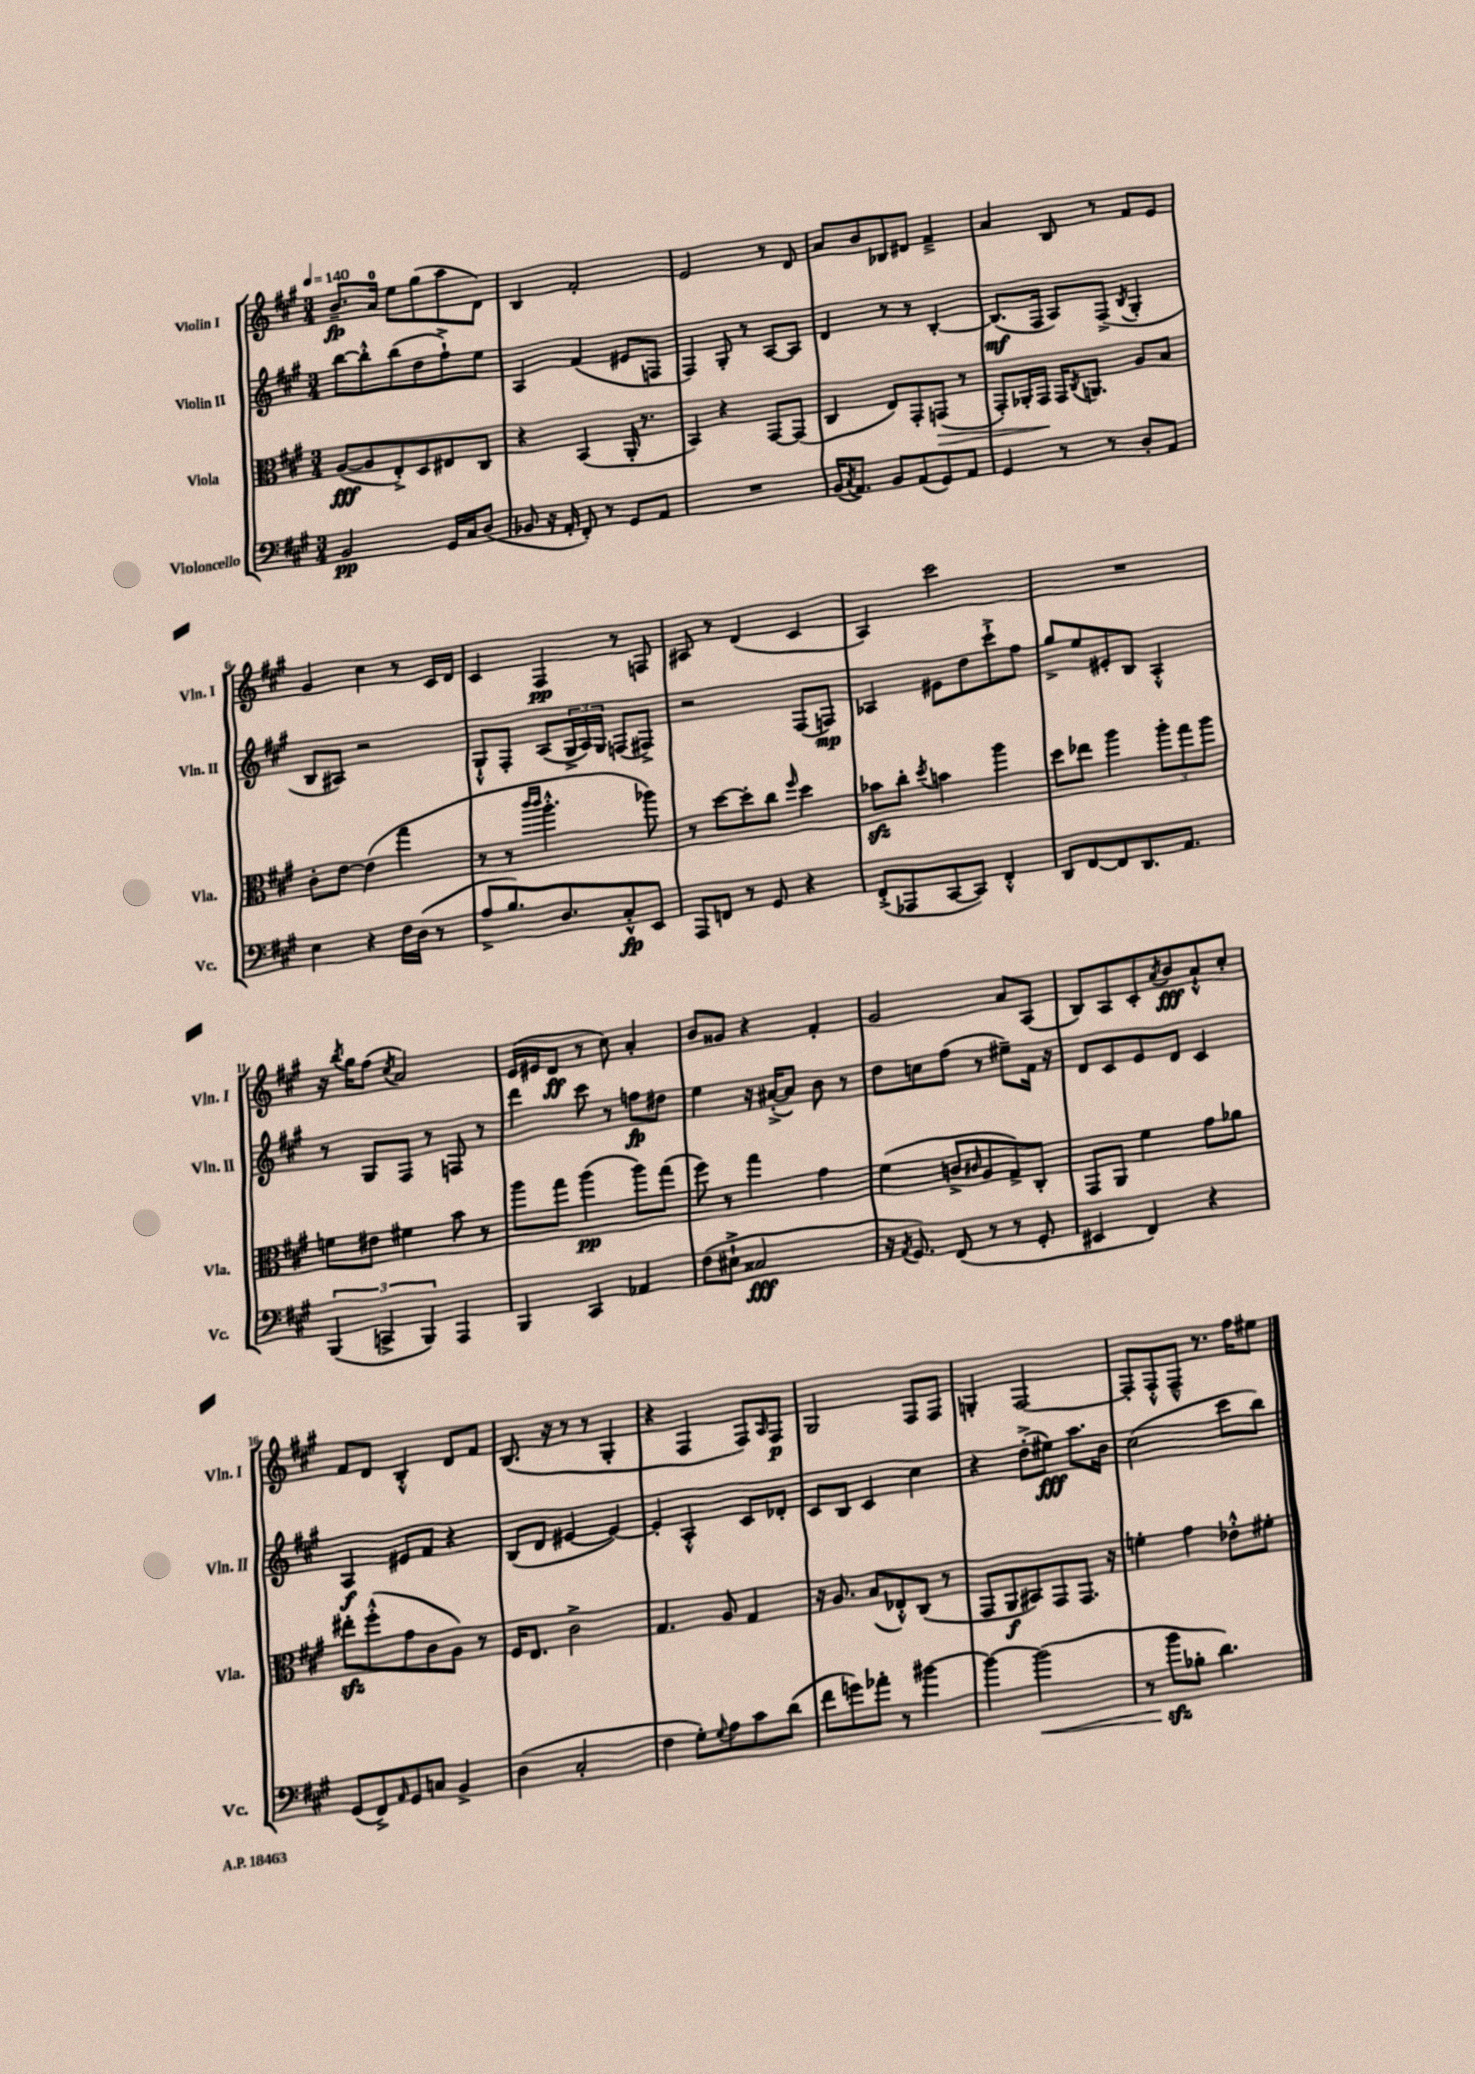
<<
\new StaffGroup <<
\new Staff = "s0" \with { instrumentName = "Violin I" shortInstrumentName = "Vln. I" } {
    \clef treble \key a \major \numericTimeSignature \time 3/4 \tempo 4 = 140
    b'8.--\fp a'16-0 e''8 gis''8( a''8 d'8) |
    b4 fis'2-. |
    e'2 r8 d'8 |
    a'8 b'8 bes8 dis'8 fis'4---> |
    a'4 b8 r8 fis'8 e'8 |
    gis'4 cis''4 r8 cis'16 d'16 |
    cis'4 fis4\pp r8 f8 |
    ais8 r8 d'4( cis'4 |
    a4) cis'''2 |
    R2. |
    r16 \acciaccatura { b''8 } gis''16 fis''8( \acciaccatura { cis''8 } a'2) |
    e'16( eis'16 d'8\ff r8 cis''8) a'4-. |
    b'8 gisis'8 r4 fis'4-. |
    gis'2 a'8 a8( |
    b8) a8 cis'8-. \acciaccatura { a'8 } b'8\fff a'8-!-^ cis''8-. |
    fis'8 d'8 b4-.-^ d'8 fis'8 |
    b8.( r16 r8 r8 gis4-. |
    r4 fis4 fis8) \grace { a16 } fis8\p |
    gis2 fis8 fis8 |
    g4-. fis2~ |
    fis8-. fis8-.-^ fis8---^ r8. fis''16 eis''8 \bar "|." |
}
\new Staff = "s1" \with { instrumentName = "Violin II" shortInstrumentName = "Vln. II" } {
    \clef treble \key a \major \numericTimeSignature \time 3/4
    b''8~ b''8-.-^ b''8( d''8 fis''8-!->) e''8 |
    a4 fis'4( eis'8 f8 |
    fis4) gis8-. r8 a8~ a8 |
    d'4 r8 r8 b4~-. |
    b8.\mf( fis16 a8) fis8->( \acciaccatura { b8 } gis4-. |
    b8 ais8) r2 |
    gis8-!-^ fis8-. a8( \tuplet 3/2 { gis16-> a16) gis16 } f8( fis8->) |
    r2 fis8( f8\mp) |
    aes4 eis'8 d''8 cis'''8-!-> fis''8 |
    gis''8-> e''8 eis'8-. b8 a4-.-^ |
    r8 gis8 fis8 r8 f8 r8 |
    d'''4 cis'''8 r8 f''8\fp dis''8 |
    e''4 r16 ais'16~-.->( ais'8) b'8 r8 |
    d''8 c''8 fis''8( r8 eis''8--) fis'16 r16 |
    d'8 cis'8 e'8 d'8 cis'4 |
    a4\f eis'8 fis'8 r4 |
    b8( d'8 eis'4~ eis'4~) |
    eis'4-. a4-.-^ cis'8 des'8-. |
    cis'8 b8 cis'4 cis''4 |
    r4 d''8-.->( eis''8\fff) a''8. b'16 |
    cis''2( cis'''8 b''8) \bar "|." |
}
\new Staff = "s2" \with { instrumentName = "Viola" shortInstrumentName = "Vla." } {
    \clef alto \key a \major \numericTimeSignature \time 3/4
    a8~\fff( a8 e8-.->) d8 eis8 cis8 |
    r4 b,4( a,16-. r8. |
    b,4) r4 gis,8~ gis,8( |
    cis4 e8) gis,8-. g,8\>( r8 |
    gis,8-.) aes,16-. gis,16\! gis,16 \acciaccatura { cis8 } a,8. a8 b8 |
    cis'8-. e'8~ e'4( gis''4 |
    r8 r8 \grace { cis'''16 cis'''16 } a''4.-.-^ aes''8) |
    r8 d''8~ d''8-. cis''8 \grace { fis''16 } d''4 |
    bes'8\sfz cis''8-. \acciaccatura { d''8 } b'4 a''4 |
    d''8 ees''8 a''4 \tuplet 3/2 { a''8-. gis''8 a''8 } |
    f'8 eis'8 fis'4 b'8 r8 |
    a''8 gis''8 a''4\pp( a''8) gis''8( |
    fis''8) r8 gis''4 gis'4 |
    fis'4( c'8-> \grace { cis'16 } a8 gis8->) cis8-. |
    gis,8 a,8 fis'4 gis'8 aes'8 |
    eis''8-.\sfz fis''8-.-^( gis'8 cis'8 a8) r8 |
    fis16 e8. cis'2-> |
    gis4. a8 gis4 |
    r16 a8. b8( ees8-.-^) cis8( r8 |
    gis,8 a,8\f bis,8) gis,8 gis,8. r16 |
    f'4-. gis'4 ees'8-.-^ fis'8-. \bar "|." |
}
\new Staff = "s3" \with { instrumentName = "Violoncello" shortInstrumentName = "Vc." } {
    \clef bass \key a \major \numericTimeSignature \time 3/4
    b,2\pp gis,16 cis16 d8( |
    bes,8 r16 a,16-. fis,8-.) r8 gis,8 a,8 |
    R2. |
    b,16( \acciaccatura { cis8 } a,8.) b,8 a,8( gis,8) a,8 |
    gis,4 r8 r8 d8-. a,8 |
    e4 r4 fis16 d16( r8 |
    a8-> b8.) d8. cis8-.-^\fp e,8 |
    a,,8 f,8 r8 gis,8 r4 |
    fis,8-.->( aes,,8 cis,8~ cis,8) fis,4-.-^ |
    d,8 fis,8~ fis,8 d,8. a,8. |
    \tuplet 3/2 { b,,4( c,4-> b,,4) } a,,4 |
    b,,4 cis,4 aes,4 |
    fis8( eis8-!-> cisis2\fff |
    r16 \acciaccatura { a,8 } gis,8.) fis,8( r8 r8 gis,8-. |
    eis,4 fis,4) r4 |
    gis,8( fis,8->) \grace { a,16 } gis,8 c8 b,4-> |
    d4( cis2-. |
    fis4 gis8-.) \appoggiatura { gis8 } a8 cis'8 d'8( |
    fis'8 g'8) aes'8-. r8 bis'4~ |
    bis'4~ bis'2\<( |
    r8 b'8\sfz\! bes8-. d'4.) \bar "|." |
}
>>
>>
